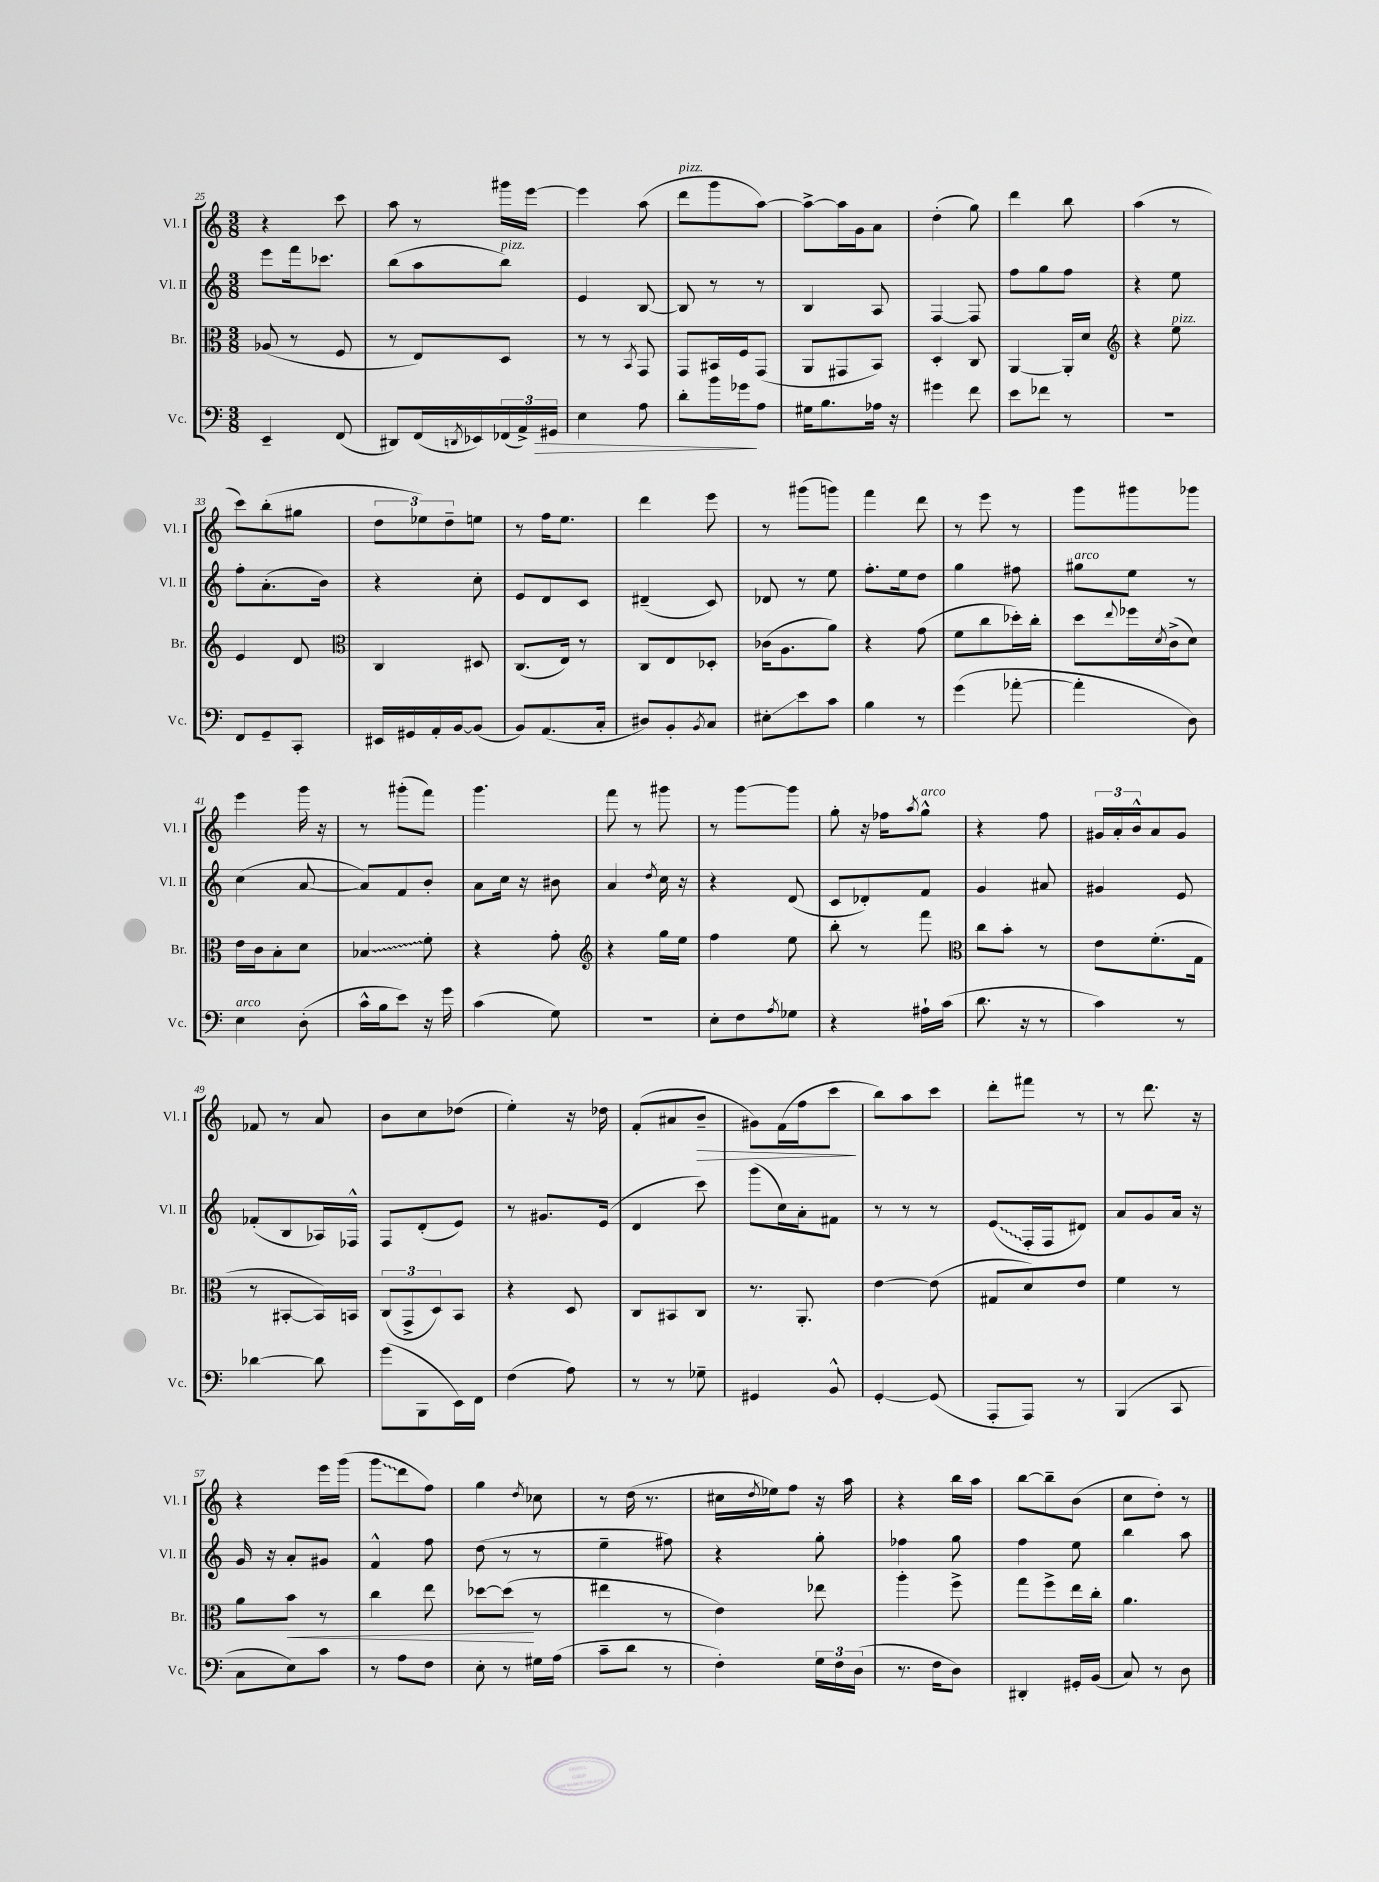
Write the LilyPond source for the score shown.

<<
\new StaffGroup <<
\new Staff = "s0" \with { instrumentName = "Vl. I" shortInstrumentName = "Vl. I" } {
    \clef treble \key c \major \numericTimeSignature \time 3/8
    r4 c'''8 |
    a''8 r8 gis'''16 e'''16~ |
    e'''4 a''8( |
    d'''8^\markup { \italic "pizz." } g'''8 a''8~) |
    a''8~-> a''16 g'16 a'8 |
    d''4-.( g''8) |
    d'''4 b''8 |
    a''4( r8 |
    c'''8) b''8-.( gis''8 |
    \tuplet 3/2 { d''8 ees''8) d''8-- } e''8 |
    r8 f''16 e''8. |
    d'''4 e'''8 |
    r8 gis'''8( g'''8) |
    f'''4 d'''8 |
    r8 e'''8 r8 |
    g'''8 gis'''8 ges'''8 |
    e'''4 g'''16 r16 |
    r8 gis'''8-.( f'''8) |
    g'''4. |
    f'''8 r8 gis'''8 |
    r8 g'''8~ g'''8 |
    g''8-. r16 fes''16 \acciaccatura { a''8 } g''8-^^\markup { \italic "arco" } |
    r4 f''8 |
    \tuplet 3/2 { gis'16 a'16-. b'16-^ } a'8 gis'8 |
    fes'8 r8 a'8 |
    b'8 c''8 des''8( |
    e''4-.) r16 des''16 |
    f'8-.( ais'8 b'8--\> |
    gis'8) f'16( f''16 c'''8\! |
    b''8) a''8 c'''8 |
    d'''8-. fis'''8 r8 |
    r8 d'''8. r16 |
    r4 e'''16 g'''16( |
    \once \override Glissando.style = #'zigzag g'''8\glissando d'''8 f''8) |
    g''4 \acciaccatura { d''8 } ces''8 |
    r8 d''16( r8. |
    cis''16 \acciaccatura { d''8 } ees''16) f''8 r16 a''16 |
    r4 b''16 a''16 |
    b''8~ b''8-- b'8( |
    c''8 d''8-.) r8 \bar "|." |
}
\new Staff = "s1" \with { instrumentName = "Vl. II" shortInstrumentName = "Vl. II" } {
    \clef treble \key c \major \numericTimeSignature \time 3/8
    e'''8 f'''16 ces'''8. |
    b''8( a''8 b''8^\markup { \italic "pizz." }) |
    e'4 b8~ |
    b8 r8 r8 |
    b4 a8 |
    f4~ f8 |
    f''8 g''8 f''8 |
    r4 e''8 |
    f''8-. a'8.-.( b'16) |
    r4 c''8-. |
    e'8 d'8 c'8 |
    dis'4--( c'8) |
    des'8 r8 e''8 |
    f''8.-. e''16 d''8 |
    g''4 fis''8 |
    gis''8^\markup { \italic "arco" } e''8 r8 |
    c''4( a'8~ |
    a'8) f'8 b'8-. |
    a'8 c''16 r16 bis'8 |
    a'4 \acciaccatura { d''8 } c''16 r16 |
    r4 d'8( |
    c'8 des'8-.) f'8 |
    g'4 ais'8 |
    gis'4 e'8 |
    fes'8-.( b8 aes16) fes16-^ |
    f8 d'8-.( e'8) |
    r8 gis'8. e'16( |
    d'4 c'''8) |
    g'''8( c''16) a'16-. fis'8 |
    r8 r8 r8 |
    \once \override Glissando.style = #'zigzag e'8\glissando( f16-. f16 dis'8) |
    a'8 g'8 a'16 r16 |
    g'16 r16 a'8-. gis'8 |
    f'4-^ f''8 |
    d''8( r8 r8 |
    e''4-- fis''8) |
    r4 g''8-. |
    fes''4 g''8 |
    f''4 e''8 |
    b''4 a''8 \bar "|." |
}
\new Staff = "s2" \with { instrumentName = "Br." shortInstrumentName = "Br." } {
    \clef alto \key c \major \numericTimeSignature \time 3/8
    aes8( r8 f8 |
    r8 e8) d8 |
    r8 r8 \acciaccatura { b,8 } g,8 |
    g,8 bis,16 f16 g,8( |
    a,8 gis,8 b,8) |
    d4-. c8 |
    a,4~ a,16-. d'16 |
    \clef treble r4 e''8^\markup { \italic "pizz." } |
    e'4 d'8 |
    \clef alto c4 dis8 |
    c8.( e16) r8 |
    c8 e8 des8-. |
    ces'16( a8. a'8) |
    r4 g'8( |
    f'8 c''8 des''16-.) c''16-. |
    d''8 \appoggiatura { e''8 } fes''16 \acciaccatura { d'8 } c'16->( d'8) |
    e'16 c'16 b8-. d'8 |
    \once \override Glissando.style = #'zigzag bes4\glissando f'8-. |
    r4 g'8-. |
    \clef treble r4 g''16 e''16 |
    f''4 e''8 |
    b''8-. r8 f'''8 |
    \clef alto c''8 b'8-. r8 |
    e'8 f'8.-.( g16 |
    r8 bis,8~-. bis,16) b,16 |
    \tuplet 3/2 { c8( g,8-> d8) } b,8 |
    r4 d8 |
    c8 bis,8 c8 |
    r8. a,8.-. |
    e'4~ e'8( |
    gis8 d'8) e'8 |
    f'4 r8 |
    a'8 b'8\< r8 |
    c''4 e''8 |
    des''8~ des''8\!( r8 |
    eis''4 r8 |
    e'4) ees''8 |
    a''4-. f''8-> |
    g''8 f''8-> e''16 c''16-. |
    a'4. \bar "|." |
}
\new Staff = "s3" \with { instrumentName = "Vc." shortInstrumentName = "Vc." } {
    \clef bass \key c \major \numericTimeSignature \time 3/8
    e,4-- f,8( |
    dis,8) f,16( \acciaccatura { d,8 } ees,16) \tuplet 3/2 { fes,16( a,16->) gis,16\> } |
    e4 a8 |
    d'8-. b'16 ges'16\! a8 |
    gis16 b8. aes16 r16 |
    gis'4 f'8 |
    e'8 fes'8 r8 |
    R4. |
    f,8 g,8-- c,8-. |
    eis,16 gis,16 a,16-. b,16~ b,8( |
    b,8) a,8.( c16-. |
    dis8) b,8-. \acciaccatura { b,8 } c8 |
    eis8-.\glissando e'8 c'8 |
    b4 r8 |
    g'4( aes'8~-. |
    aes'4-. d8) |
    e4^\markup { \italic "arco" } d8-.( |
    c'16-^ b16 e'8) r16 g'16 |
    c'4( g8) |
    R4. |
    e8-. f8 \acciaccatura { a8 } ges8 |
    r4 ais16-! c'16( |
    d'8. r16 r8 |
    c'4) r8 |
    des'4~ des'8 |
    g'8( b,,8 e,16) f,16 |
    f4( a8) |
    r8 r8 ges8-- |
    gis,4 b,8-^ |
    g,4~-. g,8( |
    a,,8-. a,,8) r8 |
    b,,4( c,8 |
    c8 e8) c'8 |
    r8 a8 f8 |
    e8-. r8 gis16 a16( |
    c'8-- d'8 r8 |
    f4-.) \tuplet 3/2 { g16 f16 d16( } |
    r8. f16 d8) |
    dis,4-. gis,16-. b,16( |
    c8) r8 d8 \bar "|." |
}
>>
>>
\layout { \context { \Score currentBarNumber = #25 } }
